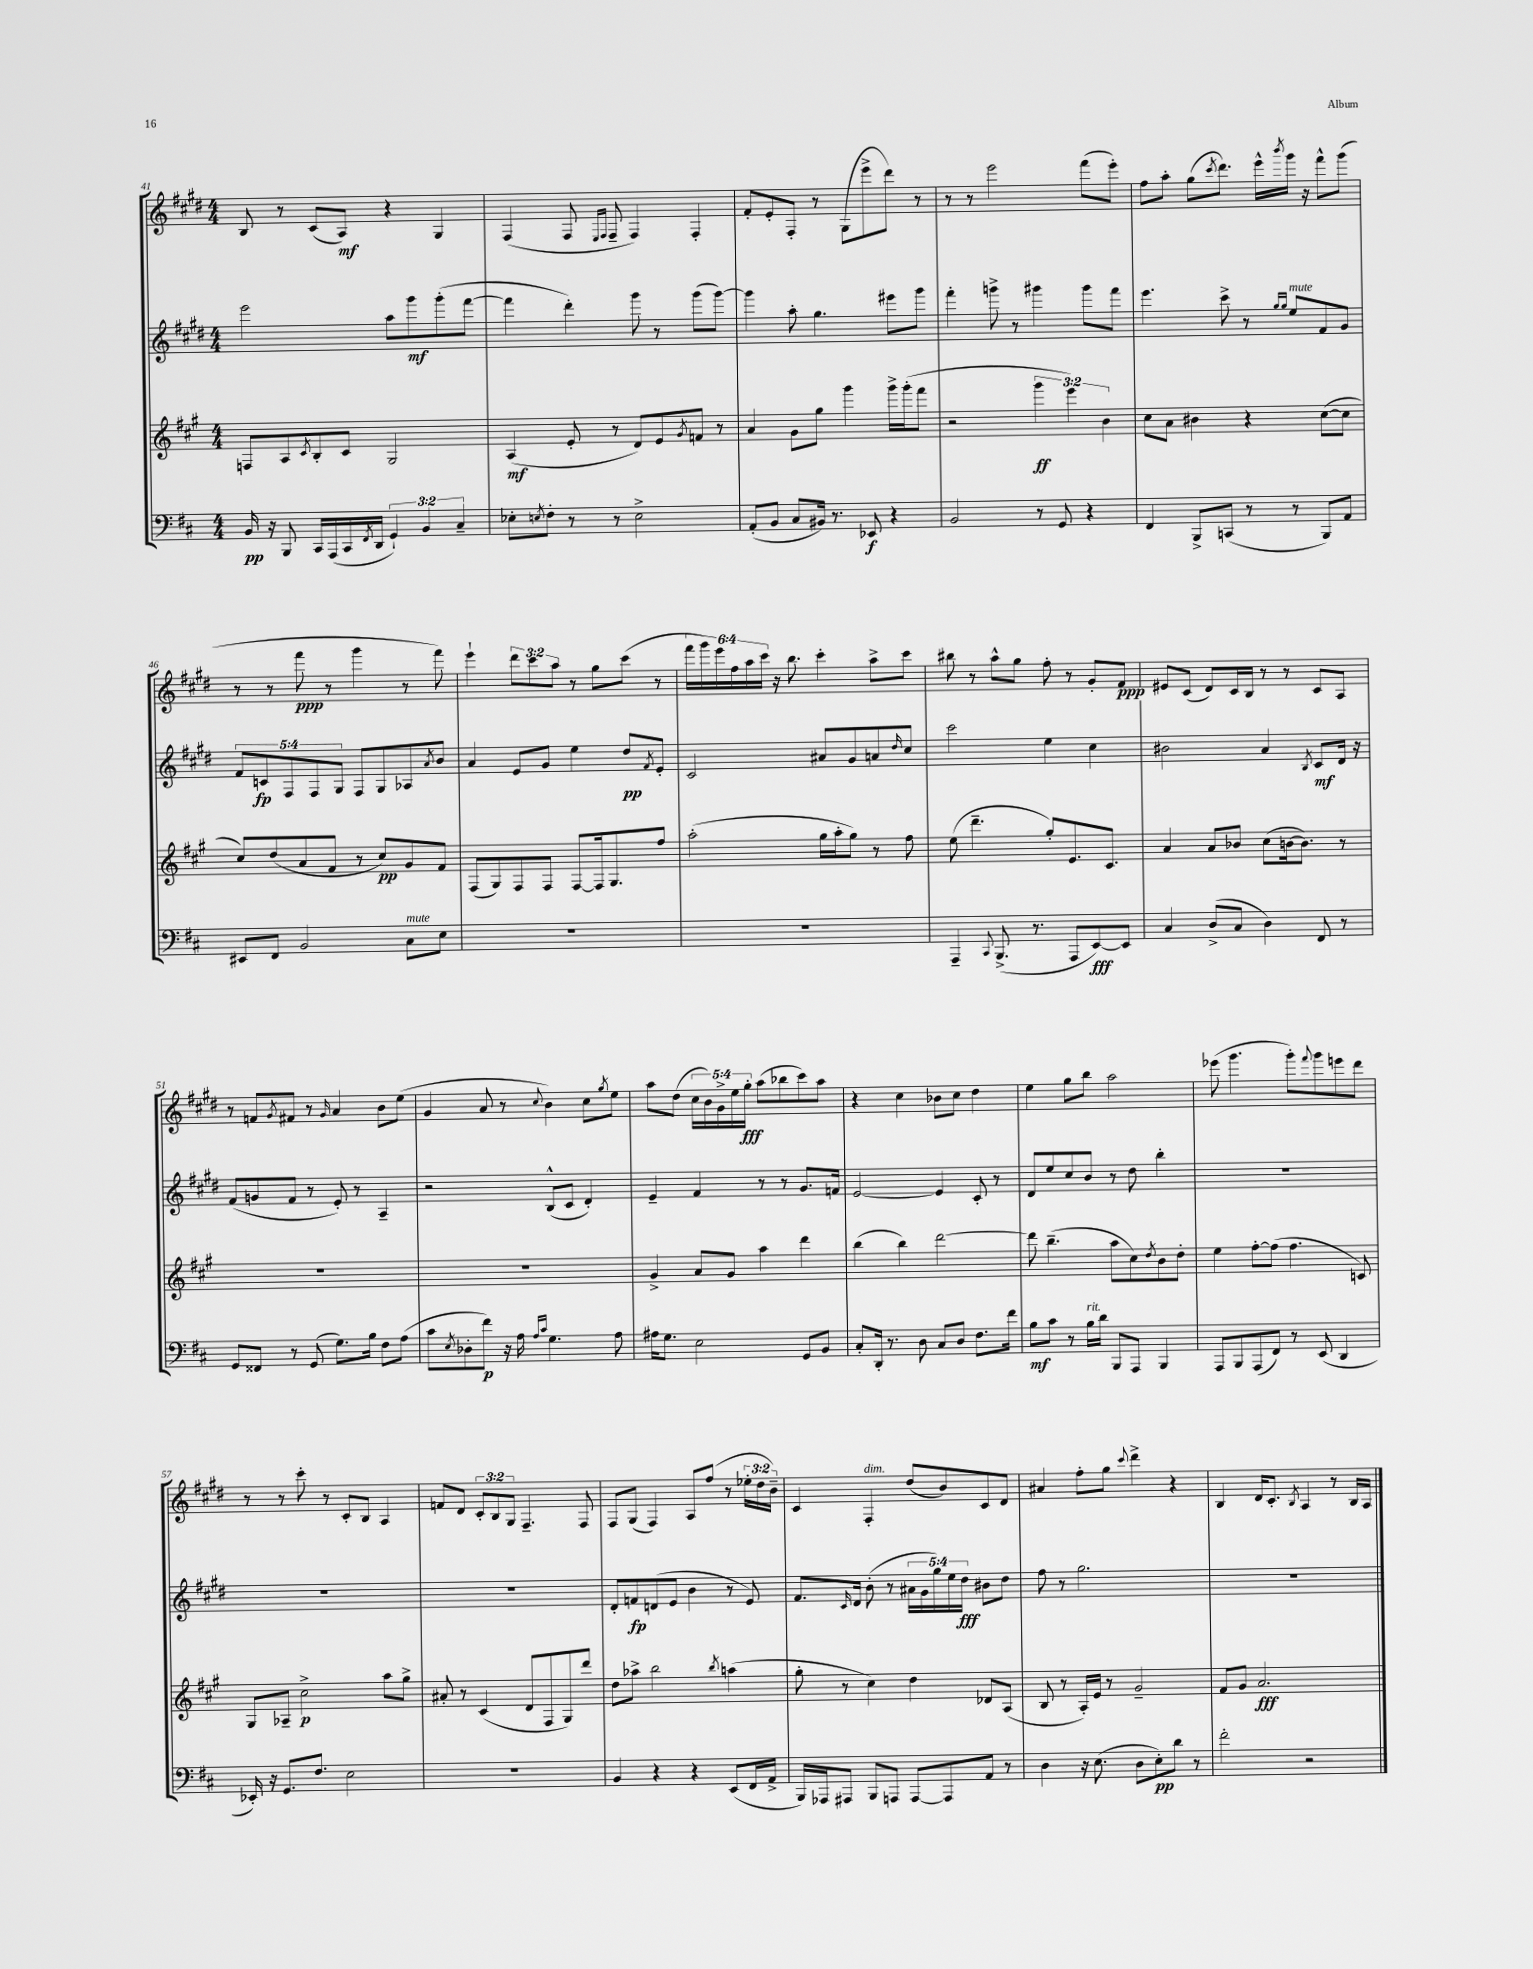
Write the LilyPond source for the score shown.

<<
\new StaffGroup <<
\new Staff = "s0" {
    \clef treble \key e \major \numericTimeSignature \time 4/4 \override Staff.TupletNumber.text = #tuplet-number::calc-fraction-text
    b8 r8 cis'8( a8\mf) r4 gis4 |
    fis4( fis8 \grace { e16 fis16 } fis8-- fis4) fis4-. |
    fis'8-. e'8-. fis8-. r8 gis8( e'''8-> dis'''8) r8 |
    r8 r8 e'''2 fis'''8( e'''8-.) |
    fis''8 a''8-. gis''8( \acciaccatura { cis'''8 } dis'''8.) e'''16-^ \acciaccatura { b'''8 } gis'''16 r16 fis'''8-^ gis'''8( |
    r8 r8 fis'''8\ppp r8 gis'''4 r8 fis'''8) |
    e'''4-! \tuplet 3/2 { dis'''8 cis'''8 a''8 } r8 gis''8 cis'''8( r8 |
    \tuplet 6/4 { fis'''16 gis'''16) e'''16 fis''16 a''16 cis'''16 } r16 b''8. cis'''4-. a''8-> cis'''8 |
    bis''8 r8 a''8-^ gis''8 fis''8-. r8 gis'8-. fis'8\ppp |
    eis'8 cis'8( dis'8) cis'16 b16 r8 r8 cis'8 a8 |
    r8 f'8 \acciaccatura { gis'8 } fis'8 r8 \grace { gis'16 } a'4 b'8 e''8( |
    gis'4 a'8 r8 \appoggiatura { cis''8 } b'4) cis''8 \acciaccatura { gis''8 } e''8 |
    a''8 dis''8( \tuplet 5/4 { cis''16 b'16) gis'16-> e''16 gis''16-.\fff } a''8( bes''8 cis'''8) a''8 |
    r4 cis''4 bes'8 cis''8 dis''4 |
    e''4 gis''8 b''8 a''2 |
    ees'''8( gis'''4. gis'''8-.) \appoggiatura { fis'''8 } gis'''8 e'''8 dis'''8 |
    r8 r8 cis'''8-. r8 cis'8-. b8 a4 |
    f'8 dis'8 \tuplet 3/2 { cis'8-. b8 gis8 } fis4.-- fis8 |
    fis8 gis8( fis4) a8 fis''8( r8 \tuplet 3/2 { ees''16-. dis''16 b'16--) } |
    cis'4 fis4-.^\markup { \italic "dim." } dis''8( b'8) cis'8 dis'8 |
    ais'4 fis''8-. gis''8 \appoggiatura { cis'''8 } dis'''4-> r4 |
    b4 dis'16 cis'8.-. \acciaccatura { b8 } a4 r8 b16 a16 \bar "|." |
}
\new Staff = "s1" {
    \clef treble \key e \major \numericTimeSignature \time 4/4 \override Staff.TupletNumber.text = #tuplet-number::calc-fraction-text
    e'''2 a''8 gis'''8\mf gis'''8-.( fis'''8~ |
    fis'''4 dis'''4-.) gis'''8 r8 gis'''8( gis'''8~) |
    gis'''4 a''8-. gis''4. eis'''8 gis'''8 |
    fis'''4-. g'''8-> r8 gis'''4 gis'''8 fis'''8 |
    e'''4. cis'''8-> r8 \grace { gis''16 gis''16 } e''8^\markup { \italic "mute" } fis'8 gis'8 |
    \tuplet 5/4 { fis'8 c'8\fp fis8 fis8 gis8 } fis8 gis8 aes8 \acciaccatura { a'8 } b'8 |
    a'4 e'8 gis'8 e''4 dis''8\pp \acciaccatura { fis'8 } e'8-. |
    cis'2 ais'8 gis'8 a'8 \grace { dis''16 } cis''8 |
    cis'''2 e''4 cis''4 |
    bis'2 a'4 \acciaccatura { b8 } cis'8\mf dis'16 r16 |
    fis'8( g'8 fis'8 r8 e'8-.) r8 a4-- |
    r2 b8-^( cis'8 dis'4-.) |
    e'4-- fis'4 r8 r8 gis'8. f'16 |
    e'2~ e'4 cis'8-. r8 |
    dis'8 e''8 cis''8 b'8 r8 dis''8 b''4-. |
    R1 |
    R1 |
    R1 |
    dis'8-. f'8\fp d'8( e'8 b'4 r8 e'8) |
    fis'8. \grace { cis'16 } dis'16 b'8-.( r8 \tuplet 5/4 { ais'16 gis'16 gis''16) e''16 dis''16\fff } bis'8 dis''8 |
    fis''8 r8 gis''2. |
    R1 \bar "|." |
}
\new Staff = "s2" {
    \clef treble \key a \major \numericTimeSignature \time 4/4 \override Staff.TupletNumber.text = #tuplet-number::calc-fraction-text
    f8 a8 \acciaccatura { cis'8 } b8-. cis'8 gis2 |
    a4\mf( e'8-. r8 d'8) e'8 \acciaccatura { gis'8 } f'8 r8 |
    a'4 gis'8 gis''8 gis'''4 gis'''16-> gis'''16-.( fis'''8 |
    r2 \tuplet 3/2 { gis'''4\ff e'''4) b'4 } |
    cis''8 a'8 bis'4 r4 cis''8~( cis''8 |
    cis''8) d''8( a'8 fis'8 r8 cis''8\pp) gis'8 fis'8 |
    fis8( gis8) fis8 fis8 fis8~ fis16 gis8. fis''8 |
    a''2-.( gis''16 a''16-. gis''8) r8 fis''8 |
    e''8( d'''4.-- gis''8-.) e'8. cis'8. |
    a'4 a'8 bes'8 cis''8( b'16~ b'8.) r8 |
    R1 |
    R1 |
    gis'4-> a'8 gis'8 a''4 d'''4 |
    b''4( b''4) d'''2~ |
    d'''8 b''4.--( a''8 cis''8) \acciaccatura { d''8 } b'8 d''8-. |
    e''4 fis''8~-. fis''8( fis''4. c'8) |
    gis8 aes8-- cis''2->\p a''8 gis''8-> |
    ais'8-. r8 cis'4( d'8 fis8 gis8) d'''8 |
    d''8 aes''8-> b''2 \acciaccatura { b''8 } a''4( |
    gis''8-. r8 cis''4) d''4 des'8 a8( |
    b8 r8 a16-.) e'16 r8 gis'2-- |
    fis'8 gis'8 a'2.\fff \bar "|." |
}
\new Staff = "s3" {
    \clef bass \key d \major \numericTimeSignature \time 4/4 \override Staff.TupletNumber.text = #tuplet-number::calc-fraction-text
    b,16\pp r16 b,,8 cis,16 a,,16( cis,16 \acciaccatura { fis,8 } d,16 \tuplet 3/2 { g,4-!) b,4 cis4-- } |
    ees8-. \acciaccatura { e8 } fis8-. r8 r8 e2-> |
    a,8-.( b,8 cis8 bis,16) r8. ees,8\f r4 |
    b,2 r8 g,8 r4 |
    fis,4 b,,8-> c,8( r8 r8 b,,8) a,8 |
    eis,8 fis,8 b,2 cis8^\markup { \italic "mute" } e8 |
    R1 |
    R1 |
    a,,4-- \appoggiatura { cis,8 } b,,8.->( r8. a,,8 e,8~\fff) e,8 |
    cis4 d8->( cis8 d4) fis,8 r8 |
    g,8 fisis,8 r8 g,8( g8.) b16 fis8 a8( |
    cis'8 \acciaccatura { e8 } des8-. fis'8\p) r16 a16 \grace { a16 cis'16 } g4. a8 |
    ais16 g8. e2 g,8 b,8 |
    cis8-. d,16-. r8. d8 cis8 d8 fis8. fis'16 |
    b8\mf cis'8 r8 b16^\markup { \italic "rit." } d'16 b,,8 a,,8 b,,4 |
    a,,8 b,,8 a,,8( fis,8) r8 e,8( d,4 |
    ees,16-.) r16 g,8. fis8. e2 |
    R1 |
    b,4 r4 r4 e,8( fis,16 a,16-> |
    b,,16) aes,,16 ais,,8 b,,8 a,,8 a,,8~ a,,8 a,8 r8 |
    d4 r16 e8.( d8 e8-.\pp) d'8 r8 |
    fis'2-. r2 \bar "|." |
}
>>
>>
\layout { \context { \Score currentBarNumber = #41 } }
